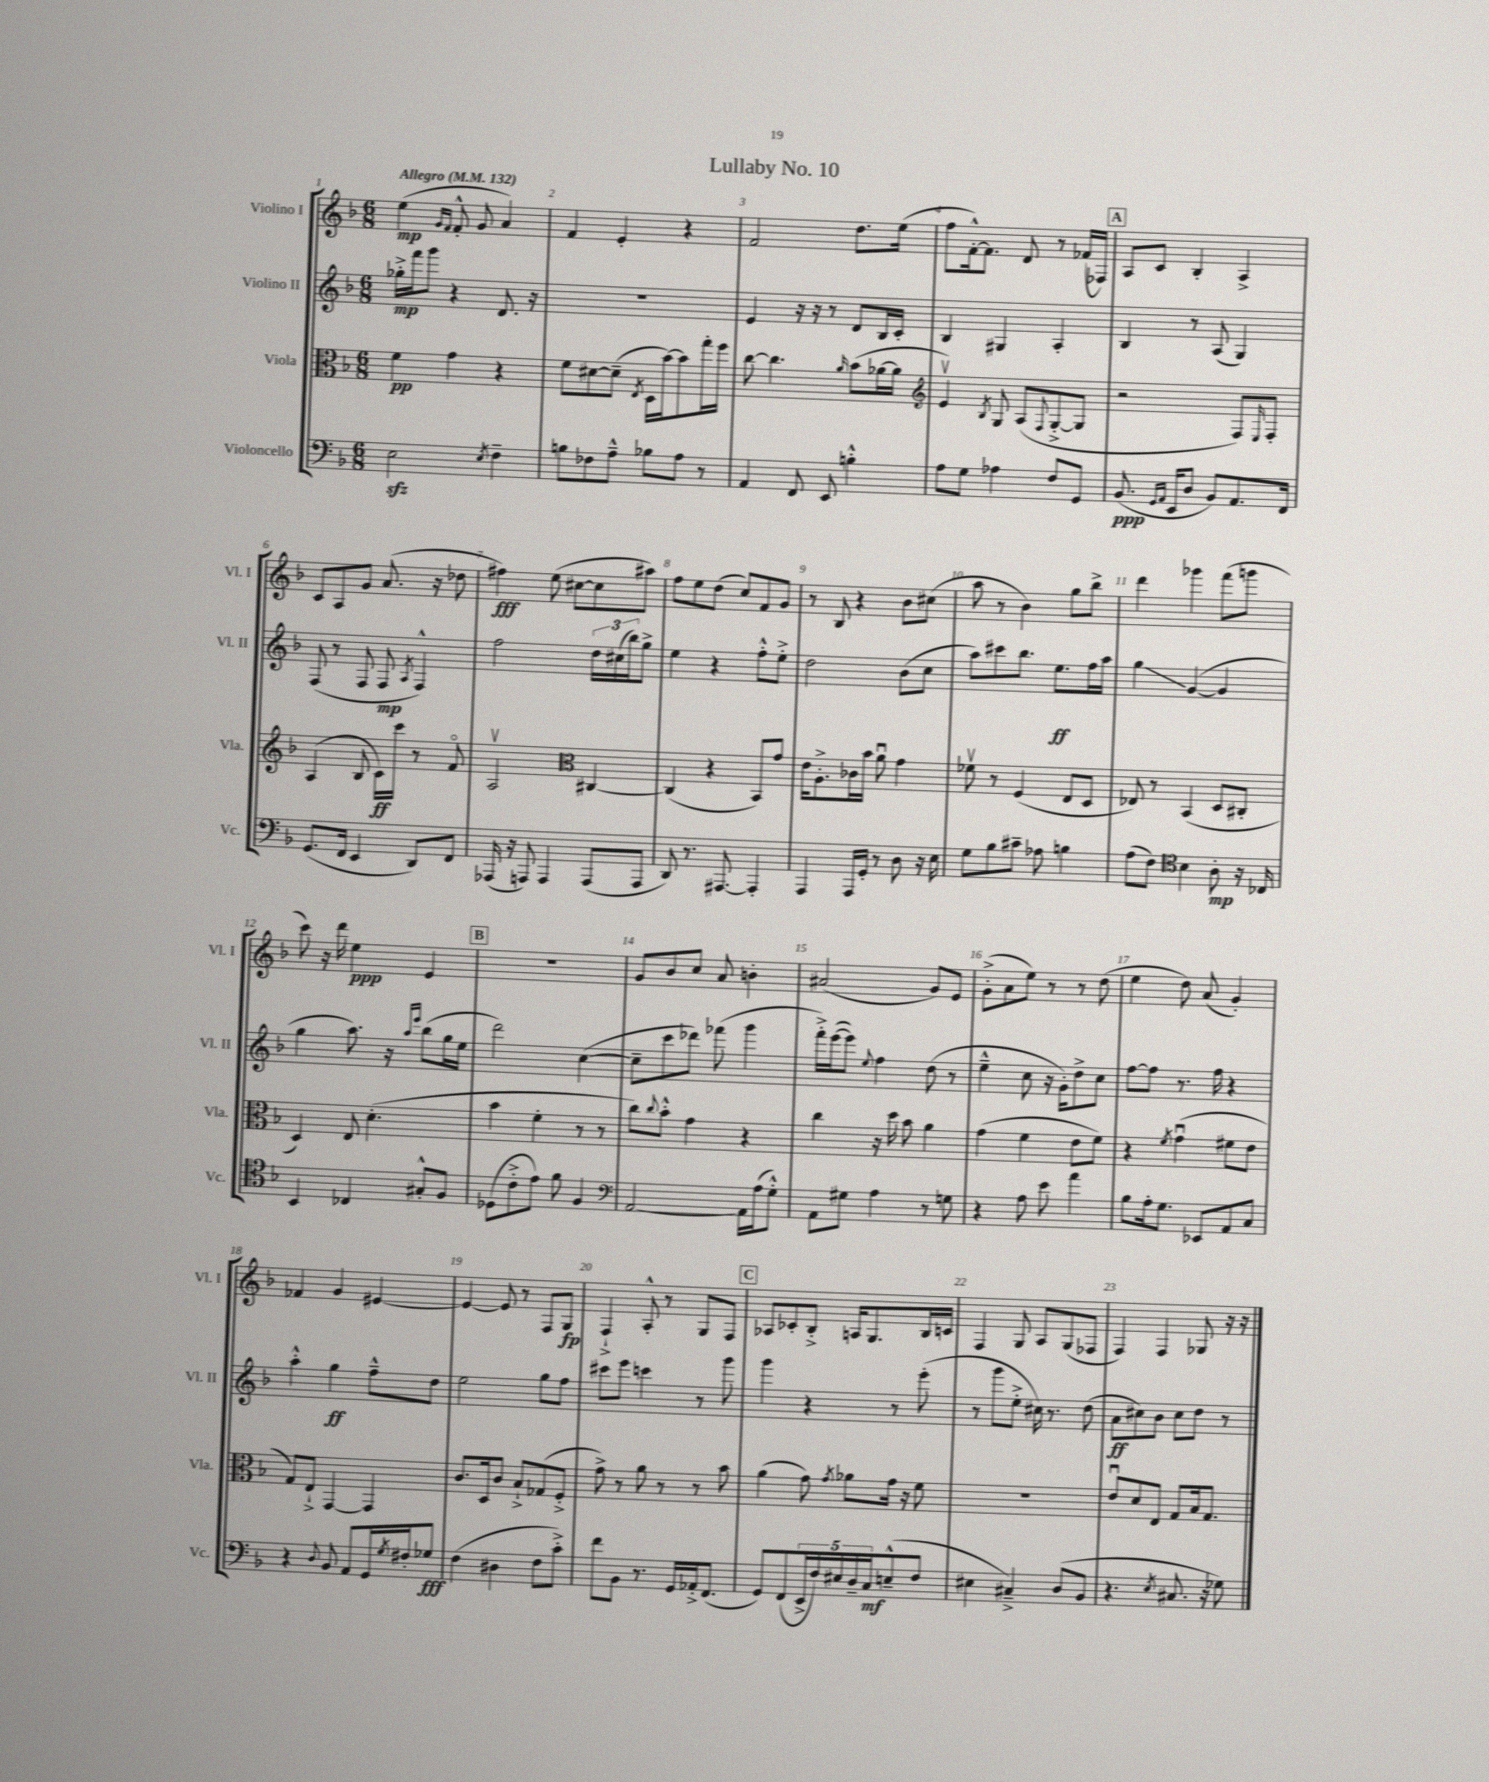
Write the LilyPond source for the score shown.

\header { title = "Lullaby No. 10" }
<<
\new StaffGroup <<
\new Staff = "s0" \with { instrumentName = "Violino I" shortInstrumentName = "Vl. I" } {
    \clef treble \key f \major \numericTimeSignature \time 6/8 \tempo "Allegro" 4 = 132
    e''4\mp( \grace { g'16 f'16 } f'8-.-^ g'8 a'4) |
    f'4 e'4-. r4 |
    f'2 d''8. e''16( |
    f''8 f'16~-.-^) f'8. d'8 r8 fes'16( fes16) |
    \mark \markup { \box "A" } a8 c'8 bes4-. a4-> |
    c'8 a8 g'8 a'8.( r16 des''8 |
    fis''4\fff) e''8( cis''8~ cis''8 ais''8) |
    f''8 e''8 d''8( c''8) f'8 g'8 |
    r8 bes8 r4 bes'8 cis''8( |
    a''8 r8 bes'4) g''8 bes''8-> |
    d'''4 ges'''4 f'''8( g'''8 |
    c'''8) r16 d'''16 e''4\ppp e'4 |
    \mark \markup { \box "B" } R2. |
    g'8 bes'8 c''8 a'8 b'4-. |
    ais'2( g'8) e'8 |
    g'8-.->( a'8 e''8) r8 r8 d''8( |
    e''4 d''8) a'8( g'4-.) |
    fes'4 g'4 eis'4~ |
    eis'4~ eis'8 r8 f8 g8\fp |
    f4-!-> a8-.-^ r8 g8 f8 |
    \mark \markup { \box "C" } aes8 ces'8-. bes8-.-> a16 g8. bes16 c'16 |
    f4 g8 a8 g8( fes8 |
    f4) f4 ges8 r16 r16 \bar "|." |
}
\new Staff = "s1" \with { instrumentName = "Violino II" shortInstrumentName = "Vl. II" } {
    \clef treble \key f \major \numericTimeSignature \time 6/8
    ges''16-.->\mp f'''16 g'''8 r4 d'8. r16 |
    R2. |
    e'4 r16 r16 r8 d'8 bes16 c'16-. |
    bes4 gis4 a4-. |
    \mark \markup { \box "A" } bes4 r8 a8( g4) |
    f8( r8 f8 f8\mp \acciaccatura { a8 } f4-^) |
    f''2 \tuplet 3/2 { d''16 cis''16( bes''16) } g''8-> |
    e''4 r4 f''8-.-^ e''8-.-> |
    d''2 bes'8( c''8 |
    a''8) cis'''8 bes''8. e''8.\ff f''16 a''16 |
    g''4\glissando g'4~( g'4 |
    g''4 a''8.) r16 \grace { a''16 e'''16 } bes''8( g''16 e''16 |
    \mark \markup { \box "B" } d'''2) c''4~( |
    c''8-- c'''8 des'''8) fes'''8( g'''4 |
    f'''16-.->) e'''16~( e'''8) \appoggiatura { e''8 } f''4 d''8( r8 |
    e''4---^ c''8 r16 g'16-.) d''8-> c''8 |
    f''8~ f''8 r8. f''16 r4 |
    a''4-.-^ g''4\ff f''8---^ d''8 |
    e''2 g''8 f''8 |
    cis'''8 e'''8 c'''4 r8 g'''8 |
    \mark \markup { \box "C" } g'''4 r4 r8 e'''8-.( |
    r8 g'''8 e''8-.-> cis''16) r8. d''8( |
    a'8\ff cis''8) bes'8 cis''8 d''8 r8 \bar "|." |
}
\new Staff = "s2" \with { instrumentName = "Viola" shortInstrumentName = "Vla." } {
    \clef alto \key f \major \numericTimeSignature \time 6/8
    f'4\pp g'4 r4 |
    f'8 dis'8~ dis'8--( \acciaccatura { e8 } d16 bes'16~) bes'8 g''16-. f''16 |
    c''8~ c''4. \grace { a'16 } bes'8( aes'16~ aes'16 |
    \clef treble e'4\upbow) \acciaccatura { bes8 } g8 a8( \appoggiatura { f8 } g8~-.-> g8 |
    \mark \markup { \box "A" } r2 f8) \grace { e16 } f8-. |
    a4( bes8 c'16\ff) c'''16 r8 f'8\flageolet |
    a2\upbow \clef alto cis4~ |
    cis4( r4 bes,8) g'8 |
    e'16 a8.-.-> ces'16 bes'16 a'8\downbow g'4 |
    fes'8\upbow r8 f4( e8 d8 |
    ees8) r8 bes,4( d8 cis8-. |
    d4) e8 d'4.-.( |
    \mark \markup { \box "B" } bes'4 f'4-. r8 r8 |
    c''8) \appoggiatura { c''8 } bes'8-.-^ g'4 r4 |
    c''4 r16 d''16 bes'8 a'4 |
    g'4( f'4 e'8 f'8) |
    r4 \acciaccatura { f'8 } g'4\downbow( fis'8 e'8 |
    g8) e8-!-> g,4~ g,4 |
    c'8. d16 c'8 bes8-!-> ges8( f8-.-> |
    g'8->) r8 a'8 r8 r8 bes'8 |
    \mark \markup { \box "C" } a'4( g'8) \acciaccatura { g'8 } aes'8 g'16 r16 f'8 |
    R2. |
    e'8\downbow d'8 e8 g8 bes16 g8. \bar "|." |
}
\new Staff = "s3" \with { instrumentName = "Violoncello" shortInstrumentName = "Vc." } {
    \clef bass \key f \major \numericTimeSignature \time 6/8
    e2\sfz \acciaccatura { e8 } f4-- |
    b8 fes8 a8---^ bes8 a8 r8 |
    a,4 f,8 e,8 b4-.-^ |
    a8 g8 aes4 f8 g,8 |
    \mark \markup { \box "A" } bes,8.\ppp( \grace { g,16 a,16 } e,16 d8 bes,8) a,8. f,16 |
    g,8.( f,16 e,4 d,8) f,8 |
    aes,,16( r16 a,,8) a,,4 a,,8( a,,8 |
    d,8) r8. ais,,8.~ ais,,4-. |
    a,,4 a,,16 g,16-. r8 d8 r16 e16 |
    g8 bes8 cis'8-- aes8 b4 |
    a8( f8) \clef tenor bes4 a8-.\mp r16 ces16 |
    bes,4 ces4 gis8-.-^ f8 |
    \mark \markup { \box "B" } des8( c'8-.-> e'8) f'8 f4 |
    \clef bass a,2~ a,16 a16( g8-.-^) |
    a,8 gis8 a4 r8 g8 |
    r4 a8 e'8 a'4 |
    bes8 a16-. g8. ees,8 a,8 c8 |
    r4 \appoggiatura { d8 } bes,8 a,8 g,16 \acciaccatura { g8 } fis16-. ges8\fff |
    f4( dis4 f8 c'8-.->) |
    f'8 bes,8 r8. g,16 aes,16-.-> f,8.( |
    \mark \markup { \box "C" } g,8) f,8( \tuplet 5/4 { e,16-> f16) eis16 d16-- c16\mf } e8---^( f8 |
    eis4 cis4--->) d8( bes,8 |
    r4. \acciaccatura { e8 } cis8. r16 ges8) \bar "|." |
}
>>
>>
\layout { \context { \Score \override BarNumber.break-visibility = ##(#f #t #t) barNumberVisibility = #all-bar-numbers-visible } }
